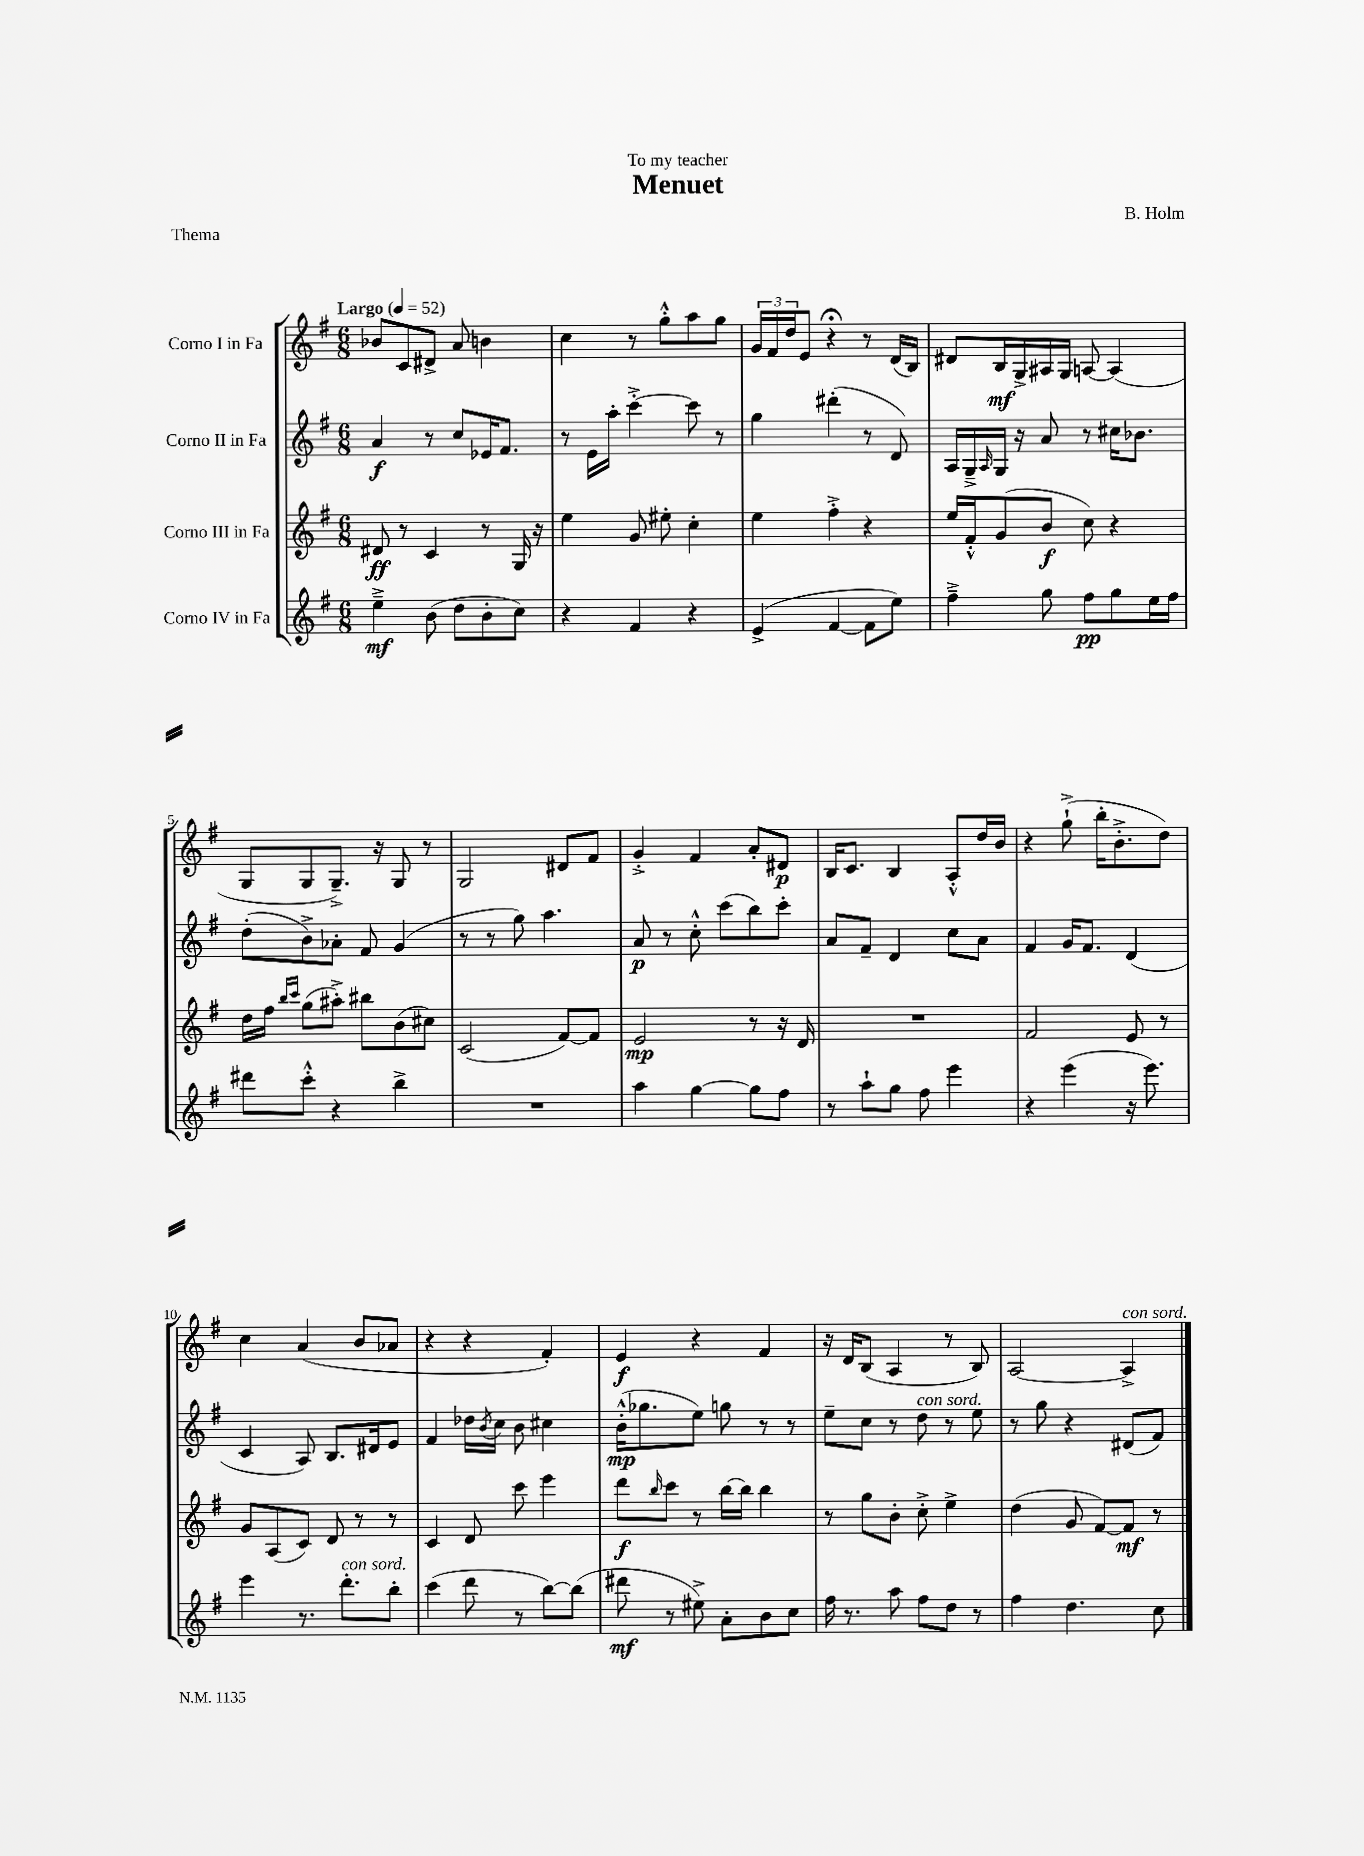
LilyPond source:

\header { title = "Menuet" composer = "B. Holm" dedication = "To my teacher" piece = "Thema" }
<<
\new StaffGroup <<
\new Staff = "s0" \with { instrumentName = "Corno I in Fa" } {
    \clef treble \key g \major \numericTimeSignature \time 6/8 \tempo "Largo" 4 = 52
    bes'8 c'8 dis'8-> a'8 b'4 |
    c''4 r8 g''8-.-^ a''8 g''8 |
    \tuplet 3/2 { g'16 fis'16 d''16 } e'8 r4\fermata r8 d'16( b16) |
    dis'8 b16\mf g16-> ais16 g16 a8~ a4( |
    g8 g8 g8.--->) r16 g8 r8 |
    g2 dis'8 fis'8 |
    g'4-.-> fis'4 a'8-. dis'8\p |
    b16 c'8. b4 a8-.-^ d''16 b'16 |
    r4 g''8-!->( b''16-. b'8.-.-> d''8) |
    c''4 a'4( b'8 aes'8 |
    r4 r4 fis'4-.) |
    e'4\f r4 fis'4 |
    r16 d'16 b8( a4 r8 b8) |
    a2~ a4->^\markup { \italic "con sord." } \bar "|." |
}
\new Staff = "s1" \with { instrumentName = "Corno II in Fa" } {
    \clef treble \key g \major \numericTimeSignature \time 6/8
    a'4\f r8 c''8 ees'16 fis'8. |
    r8 e'16 a''16-. c'''4~-.-> c'''8 r8 |
    g''4 dis'''4-.( r8 d'8) |
    a16 g16---> \grace { a16 } g16 r16 a'8 r8 cis''16 bes'8. |
    d''8-.( b'8->) aes'8-. fis'8 g'4( |
    r8 r8 g''8) a''4. |
    a'8\p r8 c''8-.-^ c'''8( b''8) c'''8-. |
    a'8 fis'8-- d'4 c''8 a'8 |
    fis'4 g'16 fis'8. d'4( |
    c'4 a8) b8. dis'16 e'8 |
    fis'4 des''16 \acciaccatura { b'8 } c''16 b'8 cis''4 |
    b'16-.-^\mp( ges''8. e''8) g''8 r8 r8 |
    e''8-- c''8 r8 d''8^\markup { \italic "con sord." } r8 e''8 |
    r8 g''8 r4 dis'8( fis'8) \bar "|." |
}
\new Staff = "s2" \with { instrumentName = "Corno III in Fa" } {
    \clef treble \key g \major \numericTimeSignature \time 6/8
    dis'8\ff r8 c'4 r8 g16 r16 |
    e''4 g'8 eis''8-. c''4-. |
    e''4 fis''4-.-> r4 |
    e''16 fis'16-.-^ g'8( b'8\f c''8) r4 |
    d''16 fis''16 \grace { b''16 c'''16 } g''8( ais''8-.->) bis''8 b'8( cis''8) |
    c'2( fis'8~) fis'8 |
    e'2\mp r8 r16 d'16 |
    R2. |
    fis'2 e'8 r8 |
    g'8 a8( c'8) d'8 r8 r8 |
    c'4 d'8 c'''8 e'''4 |
    d'''8\f \grace { b''16 } c'''8 r8 b''16~ b''16 b''4 |
    r8 g''8 b'8-. c''8-.-> e''4-> |
    d''4( g'8 fis'8~) fis'8\mf r8 \bar "|." |
}
\new Staff = "s3" \with { instrumentName = "Corno IV in Fa" } {
    \clef treble \key g \major \numericTimeSignature \time 6/8
    e''4--->\mf b'8( d''8 b'8-. c''8) |
    r4 fis'4 r4 |
    e'4->( fis'4~ fis'8 e''8) |
    fis''4---> g''8 fis''8\pp g''8 e''16 fis''16 |
    dis'''8 c'''8-.-^ r4 b''4-> |
    R2. |
    a''4 g''4~ g''8 fis''8 |
    r8 a''8-! g''8 fis''8 e'''4 |
    r4 e'''4( r16 e'''8.) |
    e'''4 r8. d'''8.-.^\markup { \italic "con sord." } b''8-. |
    c'''4( d'''8 r8 b''8~) b''8( |
    dis'''8\mf r8 eis''8->) a'8-. b'8 c''8 |
    fis''16 r8. a''8 fis''8 d''8 r8 |
    fis''4 d''4. c''8 \bar "|." |
}
>>
>>
